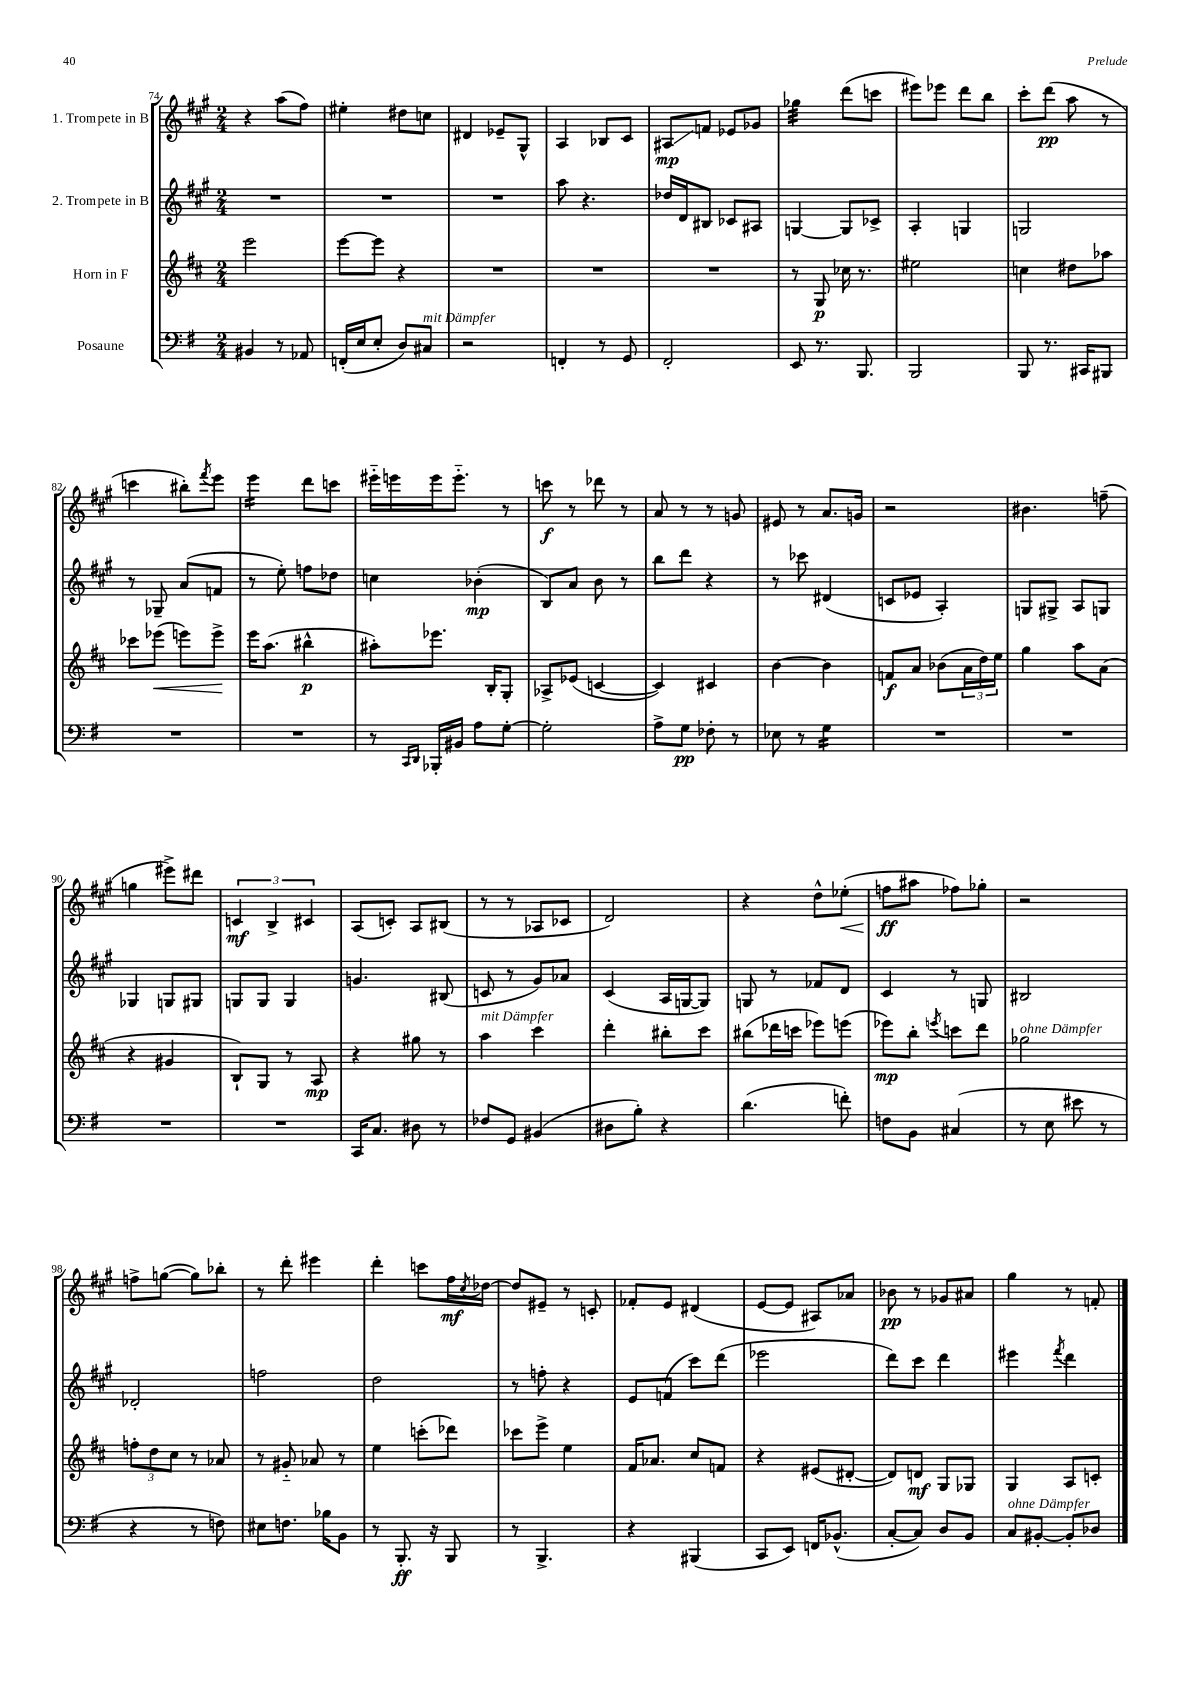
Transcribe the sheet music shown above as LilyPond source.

<<
\new StaffGroup <<
\new Staff = "s0" \with { instrumentName = "1. Trompete in B" } {
    \clef treble \key a \major \numericTimeSignature \time 2/4
    r4 a''8( fis''8) |
    eis''4-. dis''8 c''8 |
    dis'4 ees'8-- gis8-^ |
    a4 bes8 cis'8 |
    ais8\glissando\mp f'8 ees'8 ges'8 |
    ges''4:32 d'''8( c'''8 |
    eis'''8) ees'''8 d'''8 b''8 |
    cis'''8-. d'''8\pp( a''8 r8 |
    c'''4 bis''8-.) \acciaccatura { fis'''8 } e'''8 |
    e'''4:16 d'''8 c'''8 |
    eis'''16-_ e'''16 e'''16 e'''8.-_ r8 |
    c'''8\f r8 des'''8 r8 |
    a'8 r8 r8 g'8 |
    eis'8 r8 a'8. g'16 |
    r2 |
    bis'4. f''8--( |
    g''4 eis'''8->) dis'''8 |
    \tuplet 3/2 { c'4\mf b4-> cis'4 } |
    a8( c'8-.) a8 bis8( |
    r8 r8 aes8 ces'8 |
    d'2) |
    r4 d''8-^ ees''8-.\<( |
    f''8\ff\! ais''8 fes''8) ges''8-. |
    r2 |
    f''8-> g''8~( g''8) bes''8-. |
    r8 d'''8-. eis'''4 |
    d'''4-. c'''8 fis''16\mf \acciaccatura { cis''8 } des''16~ |
    des''8 eis'8-- r8 c'8-. |
    fes'8-. e'8 dis'4( |
    e'8~ e'8 ais8) aes'8 |
    bes'8\pp r8 ges'8 ais'8 |
    gis''4 r8 f'8-. \bar "|." |
}
\new Staff = "s1" \with { instrumentName = "2. Trompete in B" } {
    \clef treble \key a \major \numericTimeSignature \time 2/4
    R2 |
    R2 |
    R2 |
    a''8 r4. |
    des''16 d'16 bis8 ces'8 ais8 |
    g4~ g8 ces'8-> |
    a4-. g4 |
    g2 |
    r8 ges8-- a'8( f'8 |
    r8 e''8-.) f''8 des''8 |
    c''4 bes'4-.\mp( |
    b8) a'8 b'8 r8 |
    b''8 d'''8 r4 |
    r8 ces'''8 dis'4( |
    c'8 ees'8 a4-.) |
    g8 gis8-> a8 g8 |
    ges4 g8 gis8 |
    g8 g8 g4 |
    g'4. bis8( |
    c'8 r8 gis'8) aes'8 |
    cis'4( a16 g16~ g8) |
    g8 r8 fes'8 d'8 |
    cis'4 r8 g8 |
    bis2 |
    des'2-. |
    f''2 |
    d''2 |
    r8 f''8-. r4 |
    e'8 f'8( cis'''8) d'''8( |
    ees'''2 |
    d'''8) cis'''8 d'''4 |
    eis'''4 \acciaccatura { fis'''8 } d'''4 \bar "|." |
}
\new Staff = "s2" \with { instrumentName = "Horn in F" } {
    \clef treble \key d \major \numericTimeSignature \time 2/4
    e'''2 |
    e'''8~ e'''8 r4 |
    R2 |
    R2 |
    R2 |
    r8 g8\p ces''16 r8. |
    eis''2 |
    c''4 dis''8 aes''8 |
    ces'''8 ees'''8\<( e'''8) e'''8->\! |
    e'''16 a''8.( bis''4-^\p |
    ais''8-.) ees'''8. b16-. g8-. |
    aes8-> ees'8( c'4~ |
    c'4) cis'4 |
    b'4~ b'4 |
    f'8\f a'8 bes'8( \tuplet 3/2 { a'16 d''16) e''16 } |
    g''4 a''8 a'8( |
    r4 gis'4 |
    b8-!) g8 r8 a8\mp |
    r4 gis''8 r8 |
    a''4^\markup { \italic "mit Dämpfer" } cis'''4 |
    d'''4-. bis''8-. cis'''8 |
    bis''8( des'''16 c'''16 ees'''8) e'''8( |
    ees'''8\mp) b''8-. \acciaccatura { e'''8 } c'''8 d'''8 |
    ges''2^\markup { \italic "ohne Dämpfer" } |
    \tuplet 3/2 { f''8-. d''8 cis''8 } r8 aes'8 |
    r8 gis'8-_ aes'8 r8 |
    e''4 c'''8-.( des'''8) |
    ces'''8 e'''8-> e''4 |
    fis'16 aes'8. cis''8 f'8 |
    r4 eis'8( dis'8~-. |
    dis'8) d'8\mf g8 ges8 |
    g4 a8 c'8-. \bar "|." |
}
\new Staff = "s3" \with { instrumentName = "Posaune" } {
    \clef bass \key g \major \numericTimeSignature \time 2/4
    bis,4 r8 aes,8 |
    f,16-.( e16 e8-. d8) cis8^\markup { \italic "mit Dämpfer" } |
    r2 |
    f,4-. r8 g,8 |
    fis,2-. |
    e,8 r8. b,,8. |
    b,,2 |
    b,,8 r8. cis,16 bis,,8 |
    R2 |
    R2 |
    r8 \grace { c,16 d,16 } bes,,16-. bis,16 a8 g8~-. |
    g2-. |
    a8-> g8\pp fes8-. r8 |
    ees8 r8 g4:16 |
    R2 |
    R2 |
    R2 |
    R2 |
    c,16 c8. dis8 r8 |
    fes8 g,8 bis,4( |
    dis8 b8-.) r4 |
    d'4.( f'8-.) |
    f8 b,8 cis4( |
    r8 e8 eis'8 r8 |
    r4 r8 f8) |
    eis8 f8. bes16 b,8 |
    r8 b,,8.-.\ff r16 b,,8 |
    r8 b,,4.-> |
    r4 bis,,4( |
    c,8 e,8) f,16 bes,8.-^( |
    c8~-. c8) d8 b,8 |
    c8^\markup { \italic "ohne Dämpfer" } bis,8~-. bis,8-. des8 \bar "|." |
}
>>
>>
\layout { \context { \Score currentBarNumber = #74 } }
